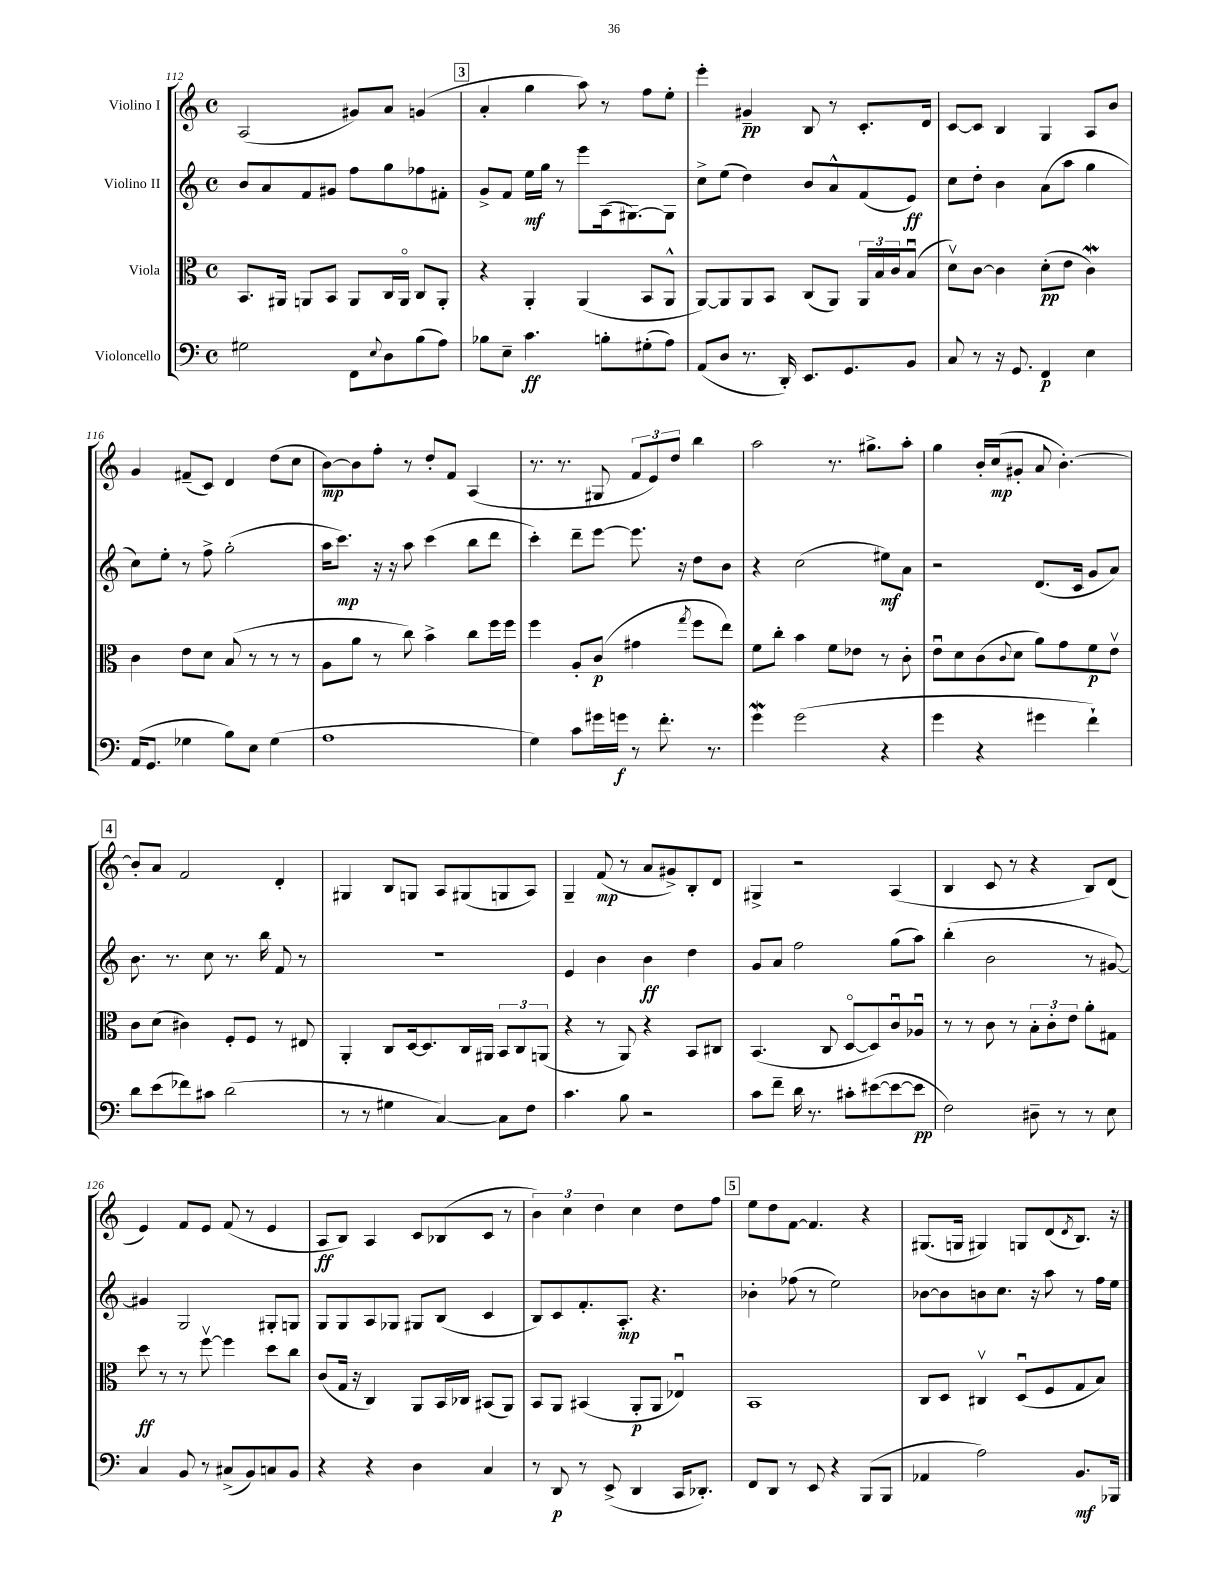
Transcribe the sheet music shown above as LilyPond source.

<<
\new StaffGroup <<
\new Staff = "s0" \with { instrumentName = "Violino I" } {
    \clef treble \key c \major \defaultTimeSignature \time 4/4
    a2( gis'8) a'8 g'4( |
    \mark \markup { \box "3" } a'4-. g''4 a''8) r8 f''8 e''8-. |
    e'''4-. gis'4--\pp b8 r8 c'8.-. d'16 |
    c'8~ c'8 b4 g4 a8 b'8 |
    g'4 fis'8--( c'8) d'4 d''8( c''8 |
    b'8~\mp) b'8 f''8-. r8 d''8-. f'8 a4( |
    r8. r8. gis8 \tuplet 3/2 { f'8 e'8) d''8 } b''4 |
    a''2 r8. gis''8.-> a''8-. |
    g''4 b'16-. c''16\mp( gis'8-. a'8 b'4.~-.) |
    \mark \markup { \box "4" } b'8-. a'8 f'2 d'4-. |
    gis4 b8 g8 a8 gis8( g8 a8) |
    g4-- f'8\mp( r8 a'8 gis'8->) b8-. d'8 |
    gis4-> r2 a4( |
    b4 c'8 r8 r4 b8) d'8( |
    e'4) f'8 e'8 f'8( r8 e'4 |
    a8\ff b8) a4 c'8 bes8( c'8 r8 |
    \tuplet 3/2 { b'4) c''4 d''4 } c''4 d''8 f''8 |
    \mark \markup { \box "5" } e''8 d''8 f'8~ f'4. r4 |
    gis8.( g16 gis4) g8 d'8( \acciaccatura { d'8 } b8.) r16 \bar "|." |
}
\new Staff = "s1" \with { instrumentName = "Violino II" } {
    \clef treble \key c \major \defaultTimeSignature \time 4/4
    b'8 a'8 f'8 gis'8 f''8 g''8 fes''8 fis'8-. |
    \mark \markup { \box "3" } g'8-> f'8 e''16\mf g''16 r8 e'''8 a16( gis8.~) gis8 |
    c''8-> e''8( d''4) b'8 a'8-^ f'8( e'8\ff) |
    c''8 d''8-. b'4 a'8( a''8 g''4 |
    c''8) e''8-. r8 f''8-> g''2-.( |
    a''16 c'''8.\mp) r16 r16 a''8 c'''4( b''8 d'''8 |
    c'''4-.) d'''8-- e'''8~ e'''8. r16 d''8 b'8 |
    r4 c''2( eis''8\mf) a'8 |
    r2 d'8.( c'16 g'8 a'8) |
    \mark \markup { \box "4" } b'8. r8. c''8 r8. b''16 f'8 r8 |
    R1 |
    e'4 b'4 b'4\ff d''4 |
    g'8 a'8 f''2 g''8( a''8) |
    b''4-.( b'2 r8 gis'8~) |
    gis'4 g2 gis8-. g8 |
    g8 g8 a8 ges8 gis8 b8( c'4 |
    b8) c'8 f'8.-. a8.-.\mp r4. |
    \mark \markup { \box "5" } bes'4-. fes''8( r8 e''2) |
    bes'8~ bes'8 b'8 c''8. r16 a''8 r8 f''16 e''16 \bar "|." |
}
\new Staff = "s2" \with { instrumentName = "Viola" } {
    \clef alto \key c \major \defaultTimeSignature \time 4/4
    b,8. ais,16 a,8 b,8 a,8 c16 a,16\flageolet c8 a,8-. |
    \mark \markup { \box "3" } r4 a,4-. a,4( b,8 a,8-^ |
    a,8~) a,8 a,8 b,8 c8( a,8) \tuplet 3/2 { a,16 b16 c'16 } b8\downbow( |
    d'8\upbow) c'8~ c'4 d'8-.\pp( e'8 c'4\mordent) |
    c'4 e'8 d'8 b8( r8 r8 r8 |
    a8 a'8 r8 c''8) b'4-> c''8 f''16 f''16 |
    f''4 a8-. c'8\p( gis'4 \acciaccatura { g''8 } f''8 e''8) |
    f'8 c''8-. b'4 f'8 ees'8 r8 c'8-. |
    e'8\downbow d'8 c'8( \appoggiatura { c'8 } d'8 a'8) g'8 f'8\p e'8\upbow |
    \mark \markup { \box "4" } c'8 d'8( cis'4) f8-. f8 r8 eis8 |
    a,4-. c8 d16~ d8. c16 ais,16 \tuplet 3/2 { b,8 c8 a,8( } |
    r4 r8 a,8) r4 b,8 cis8 |
    b,4.( c8 d8~\flageolet d8) c'8\downbow aes8\downbow |
    r8 r8 c'8 r8 \tuplet 3/2 { b8-. c'8-. e'8 } a'8-. gis8 |
    d''8\ff r8 r8 f''8~\upbow f''4 d''8 c''8 |
    c'8( g16 r16 c4) a,8 b,16 ces16 bis,8( a,8) |
    b,8 a,8 bis,4( a,8-.\p a,8 ees4\downbow) |
    \mark \markup { \box "5" } b,1 |
    c8 d8 cis4\upbow d8\downbow( f8 g8 b8) \bar "|." |
}
\new Staff = "s3" \with { instrumentName = "Violoncello" } {
    \clef bass \key c \major \defaultTimeSignature \time 4/4
    gis2 f,8 \appoggiatura { e8 } d8 b8( a8) |
    \mark \markup { \box "3" } bes8 e8-- c'4.\ff b8-. gis8-.( a8) |
    a,8( d8 r8. d,16-.) e,8. g,8. b,8 |
    c8 r8 r16 g,8. f,4\p e4 |
    a,16( g,8. ges4 b8) e8 ges4( |
    a1 |
    g4) c'8 gis'16 g'16\f r8 f'8.-. r8. |
    g'4\mordent g'2( r4 |
    g'4 r4 gis'4 f'4-!) |
    \mark \markup { \box "4" } d'8 e'8( fes'8) cis'8 d'2( |
    r8 r8 gis4 c4~) c8 f8 |
    c'4. b8 r2 |
    c'8 f'8-- d'16 r8. cis'8-. eis'8~( eis'8~ eis'8\pp |
    f2) dis8-- r8 r8 e8 |
    c4 b,8 r8 cis8->( b,8) c8 b,8 |
    r4 r4 d4 c4 |
    r8 d,8\p r8 e,8->( d,4 c,16 des,8.-.) |
    \mark \markup { \box "5" } f,8 d,8 r8 e,8 r4 b,,8( b,,8 |
    aes,4 a2) b,8.\mf bes,,16 \bar "|." |
}
>>
>>
\layout { \context { \Score currentBarNumber = #112 } }
